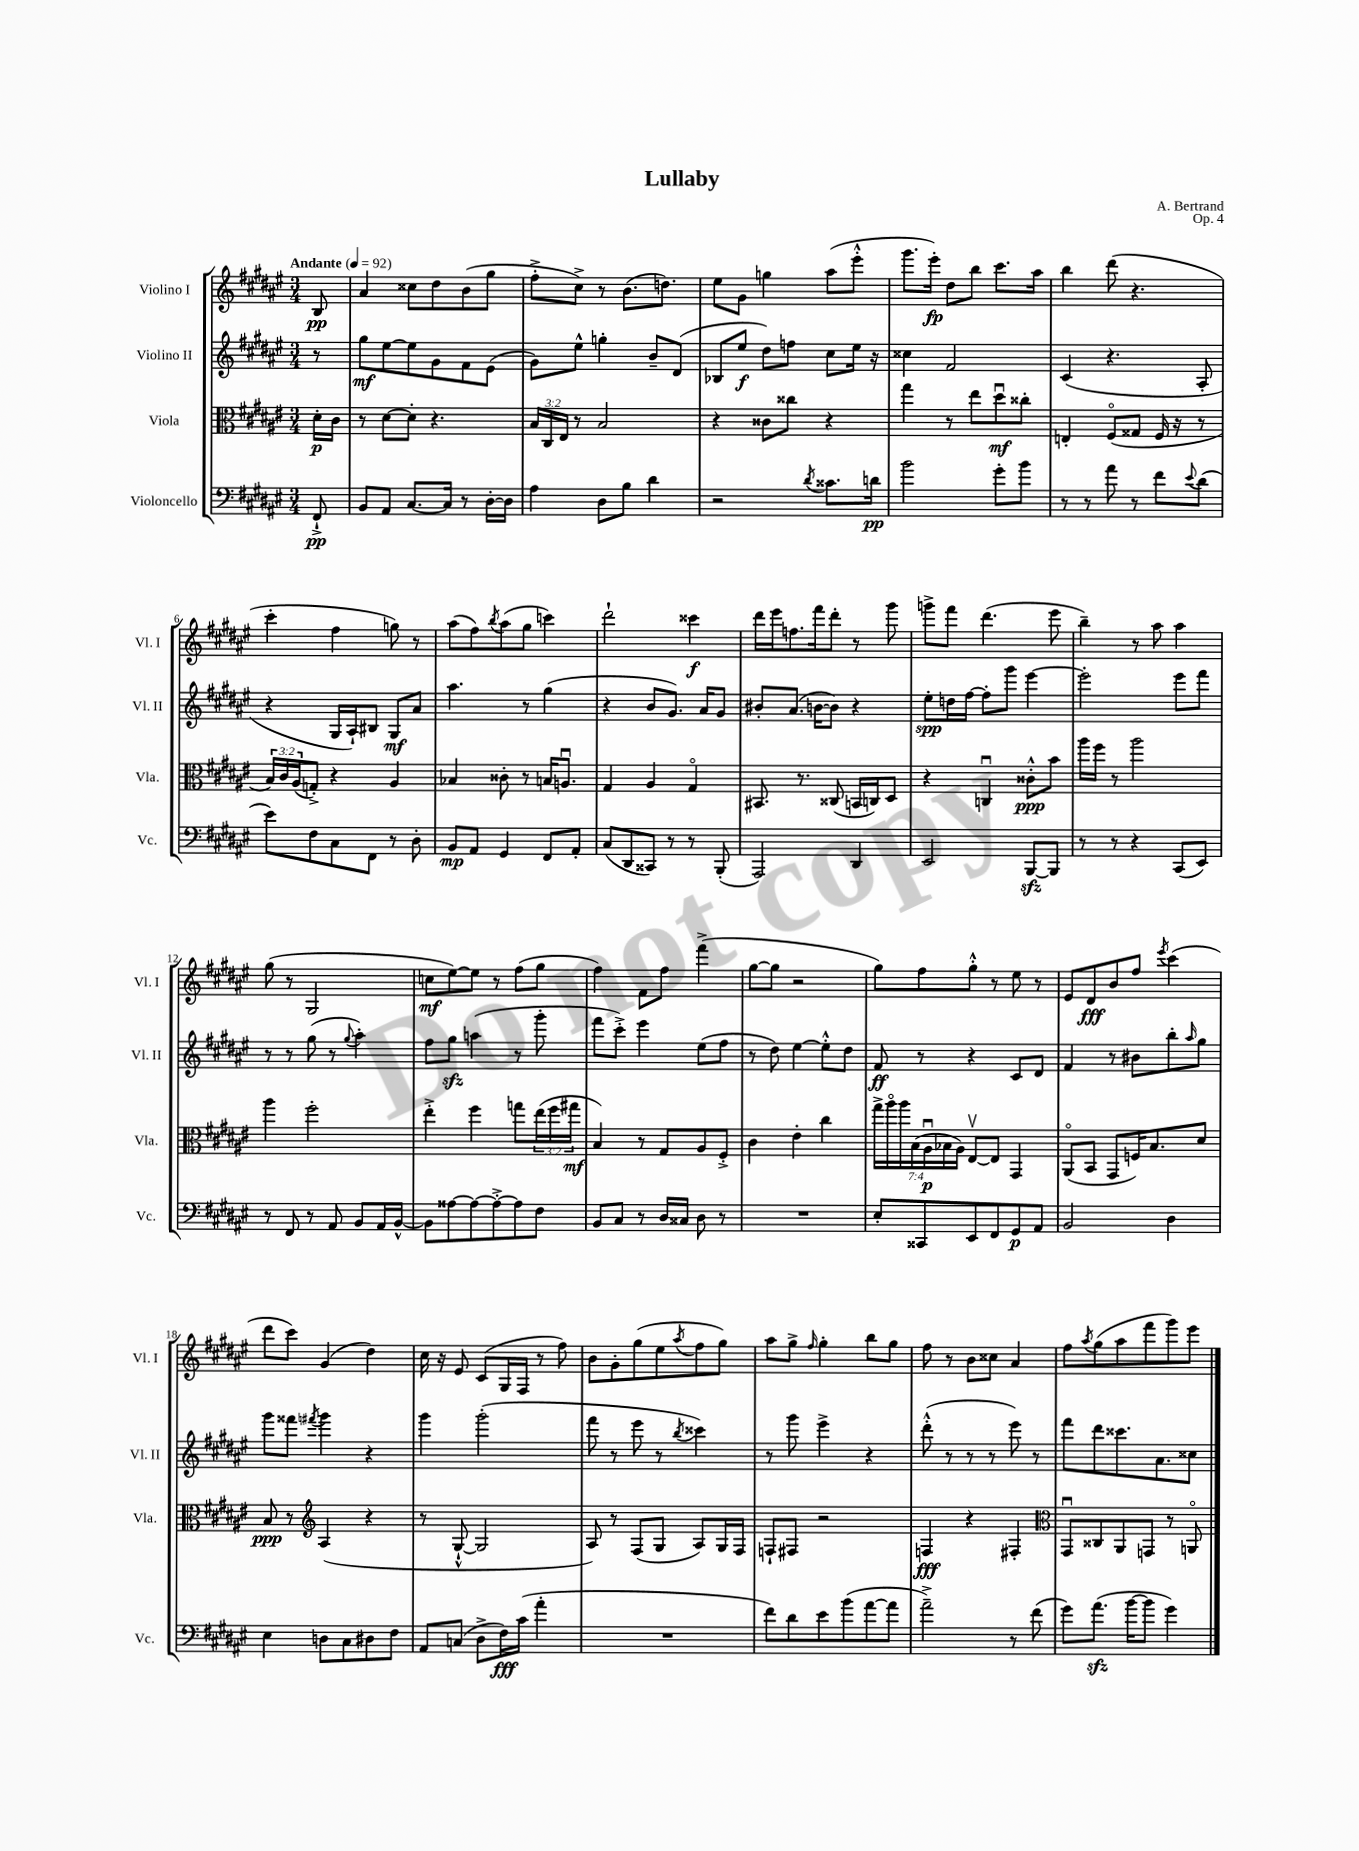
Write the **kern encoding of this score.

**kern	**dynam	**kern	**dynam	**kern	**dynam	**kern	**dynam
*part4	*part4	*part3	*part3	*part2	*part2	*part1	*part1
*staff4	*staff4	*staff3	*staff3	*staff2	*staff2	*staff1	*staff1
*I"Violoncello	*	*I"Viola	*	*I"Violino II	*	*I"Violino I	*
*I'Vc.	*	*I'Vla.	*	*I'Vl. II	*	*I'Vl. I	*
*clefF4	*	*clefC3	*	*clefG2	*	*clefG2	*
*k[f#c#g#d#a#e#]	*	*k[f#c#g#d#a#e#]	*	*k[f#c#g#d#a#e#]	*	*k[f#c#g#d#a#e#]	*
*M3/4	*	*M3/4	*	*M3/4	*	*M3/4	*
*MM92	*	*MM92	*	*MM92	*	*MM92	*
=	=	=	=	=	=	=	=
!	!	!	!	!	!	!LO:TX:a:B:t=Andante	!
8FF#`^/	pp	16d#'\LL	p	8r	.	8B/	pp
.	.	16c#\JJ	.	.	.	.	.
=1	=1	=1	=1	=1	=1	=1	=1
8BB/L	.	8r	.	8gg#\L	mf	4a#/	.
8AA#/J	.	[8d#\L	.	[8ee#\	.	.	.
[8.C#/L	.	8d#'\J]	.	8ee#\]	.	8cc##X\L	.
.	.	4.r	.	8g#\	.	8dd#\	.
16C#/Jk]	.	.	.	.	.	.	.
8r	.	.	.	8f#\	.	(8b\	.
[16D#'\LL	.	.	.	(8e#\J	.	8gg#\J	.
16D#\JJ]	.	.	.	.	.	.	.
=2	=2	=2	=2	=2	=2	=2	=2
4A#\	.	24B/LL	.	8g#\L)	.	8ff#'^\L	.
.	.	24C#/	.	.	.	.	.
.	.	24E#/JJ	.	.	.	.	.
.	.	8r	.	8ee#^^\J	.	8cc#^\J)	.
8D#\L	.	2B/	.	4ggn'\	.	8r	.
8B\J	.	.	.	.	.	(8.b\L	.
4d#\	.	.	.	8b~/L	.	.	.
.	.	.	.	.	.	8.ddn\J)	.
.	.	.	.	(8d#/J	.	.	.
=3	=3	=3	=3	=3	=3	=3	=3
2r	.	4r	.	8B-X/L	.	8ee#\L	.
.	.	.	.	8ee#/J	f	8g#\J	.
.	.	8c##X\L	.	8dd#\L)	.	4ggn\	.
.	.	8cc##X\J	.	8ffn\J	.	.	.
8qd#/	.	.	.	.	.	.	.
8.c##X\L	.	4r	.	8cc#\L	.	(8aa#\L	.
.	.	.	.	16ee#\Jk	.	8eee#'^^\J	.
16dn\Jk	pp	.	.	16r	.	.	.
=4	=4	=4	=4	=4	=4	=4	=4
2b\	.	4gg#\	.	4cc##X\	.	8.ggg#\L	.
.	.	.	.	.	.	16eee#'\Jk)	fp
.	.	8r	.	2f#/	.	8dd#\L	.
.	.	8ee#\L	.	.	.	8bb\J	.
8g#'\L	.	8dd#u\	mf	.	.	8.ccc#\L	.
8b\J	.	8cc##X'\J	.	.	.	.	.
.	.	.	.	.	.	16aa#\Jk	.
=5	=5	=5	=5	=5	=5	=5	=5
8r	.	4En'/	.	(4c#/	.	4bb\	.
8r	.	.	.	.	.	.	.
8a#\	.	(8F#/L	.	4.r	.	(8ddd#\	.
8r	.	8G##X/J	.	.	.	4.r	.
8f#\L	.	16F#/	.	.	.	.	.
.	.	16r	.	.	.	.	.
8qqe#/	.	.	.	.	.	.	.
(8d#\J	.	8r	.	8A#'/	.	.	.
!!LO:LB:g=z
=6	=6	=6	=6	=6	=6	=6	=6
8e#\L)	.	24B/LL)	.	4r	.	4ccc#'\	.
.	.	24c#/	.	.	.	.	.
.	.	(24A#/J	.	.	.	.	.
8F#\	.	8Gn'^/J)	.	.	.	.	.
8C#\	.	4r	.	16G#/LL	.	4ff#\	.
.	.	.	.	16A#`/J)	.	.	.
8FF#\J	.	.	.	8B#X/J	.	.	.
8r	.	4A#/	.	8G#/L	mf	8ggn\)	.
8D#'\	.	.	.	8a#/J	.	8r	.
=7	=7	=7	=7	=7	=7	=7	=7
8BB/L	mp	4B-X/	.	4.aa#\	.	(8aa#\L	.
8AA#/J	.	.	.	.	.	8ff#\)	.
.	.	.	.	.	.	8qbb/	.
4GG#/	.	8c##X'\	.	.	.	(8aa#\	.
.	.	8r	.	8r	.	8gg#\J	.
8FF#/L	.	16Bn/KL	.	(4gg#\	.	4cccn\)	.
.	.	8.Anu/J	.	.	.	.	.
8AA#'/J	.	.	.	.	.	.	.
=8	=8	=8	=8	=8	=8	=8	=8
(8C#/L	.	4G#/	.	4r	.	2ddd#`\	.
8DD#/	.	.	.	.	.	.	.
8CC##X/J)	.	4A#/	.	8b/L	.	.	.
8r	.	.	.	8.g#/J)	.	.	.
8r	.	4G#/	.	.	.	4ccc##X\	f
.	.	.	.	16a#/KL	.	.	.
(8BBB'/	.	.	.	8g#/J	.	.	.
=9	=9	=9	=9	=9	=9	=9	=9
2AAA#/)	.	8.BB#X/	.	8b#X'/L	.	16ddd#\LL	.
.	.	.	.	.	.	16eee#\J	.
.	.	.	.	(8.a#/J	.	8.ffn\	.
.	.	8.r	.	.	.	.	.
.	.	.	.	[16bn\KL	.	16fff#\k	.
.	.	(8C##X/	.	8b\J])	.	8ddd#'\J	.
4DD#/	.	16BBn/LL	.	4r	.	8r	.
.	.	16Cn/J)	.	.	.	.	.
.	.	8D#/J	.	.	.	8ggg#\	.
=10	=10	=10	=10	=10	=10	=10	=10
2EE#/	.	4r	.	8ee#'\L	spp	8gggn^\L	.
.	.	.	.	16ddn\L	.	8fff#\J	.
.	.	.	.	[16ff#\JJ	.	.	.
.	.	4Cnu/	.	8ff#'\L]	.	(4.ddd#\	.
.	.	.	.	8ggg#\J	.	.	.
[8BBBzz/L	.	8c##X'^^\L	ppp	[4eee#\	.	.	.
8BBB/J]	.	8b\J	.	.	.	8eee#\	.
=11	=11	=11	=11	=11	=11	=11	=11
8r	.	16aa#\LL	.	2eee#'\]	.	4bb~\)	.
.	.	16ff#\JJ	.	.	.	.	.
8r	.	8r	.	.	.	.	.
4r	.	2aa#\	.	.	.	8r	.
.	.	.	.	.	.	8aa#\	.
(8CC#/L	.	.	.	8eee#\L	.	4aa#\	.
8EE#/J)	.	.	.	8fff#\J	.	.	.
!!LO:LB:g=z
=12	=12	=12	=12	=12	=12	=12	=12
8r	.	4aa#\	.	8r	.	(8gg#\	.
8FF#/	.	.	.	8r	.	8r	.
8r	.	2ff#'\	.	(8gg#\	.	2G#/	.
8AA#/	.	.	.	8r	.	.	.
.	.	.	.	8qqgg#/	.	.	.
8BB/L	.	.	.	4aa#'\)	.	.	.
16AA#/L	.	.	.	.	.	.	.
[16BB^^/JJ	.	.	.	.	.	.	.
=13	=13	=13	=13	=13	=13	=13	=13
8BB\L]	.	4ee#'^\	.	8ff#\L	.	8ccn\L	mf
[8A##X\	.	.	.	8gg#zz\J	.	[8ee#\)	.
8A##\_	.	4ff#\	.	(4aan\	.	8ee#\J]	.
8A##'^\_	.	.	.	.	.	8r	.
8A##\]	.	8ggn\L	.	8r	.	(8ff#\L	.
8F#\J	.	(24ee#\L	.	8ggg#'\	.	8gg#\J	.
.	.	24ff#\	.	.	.	.	.
.	.	24gg#X\JJ	mf	.	.	.	.
=14	=14	=14	=14	=14	=14	=14	=14
8BB/L	.	4B/)	.	8fff#\L	.	4ff#\)	.
8C#/J	.	.	.	8ccc#'^\J)	.	.	.
8r	.	8r	.	4eee#\	.	8f#\L	.
16D#/LL	.	8G#/L	.	.	.	8ff#\J	.
16C##X/JJ	.	.	.	.	.	.	.
8D#\	.	8A#/	.	(8ee#\L	.	(4fff#^\	.
8r	.	8F#'^/J	.	8ff#\J	.	.	.
=15	=15	=15	=15	=15	=15	=15	=15
2.r	.	4c#\	.	8r	.	[8gg#\L	.
.	.	.	.	8dd#\)	.	8gg#\J]	.
.	.	4e#'\	.	[4ee#\	.	2r	.
.	.	4cc#\	.	8ee#'^^\L]	.	.	.
.	.	.	.	8dd#\J	.	.	.
=16	=16	=16	=16	=16	=16	=16	=16
8E#'/L	.	28gg#^\LL	.	8f#/	ff	8gg#\L)	.
.	.	28aa#\	.	.	.	.	.
.	.	28aa#\	.	.	.	.	.
.	.	(28B\	.	.	.	.	.
8CC##X/	.	.	.	8r	.	8ff#\	.
.	.	28A#u\	p	.	.	.	.
.	.	28B-X\	.	.	.	.	.
.	.	28A#\JJ)	.	.	.	.	.
8EE#/	.	[8E#v/L	.	4r	.	8gg#'^^\J	.
8FF#/	.	8E#/J]	.	.	.	8r	.
8GG#/	p	4GG#/	.	8c#/L	.	8ee#\	.
8AA#/J	.	.	.	8d#/J	.	8r	.
=17	=17	=17	=17	=17	=17	=17	=17
2BB/	.	(8AA#/L	.	4f#/	.	8e#/L	.
.	.	8BB/J	.	.	.	8d#/	fff
.	.	8GG#/L	.	8r	.	8b/	.
.	.	16Fn/K)	.	8b#X\L	.	8ff#/J	.
.	.	8.B/	.	.	.	.	.
.	.	.	.	.	.	8qeee#/	.
4D#\	.	.	.	8bb'\	.	(4ccc#\	.
.	.	.	.	16qqaa#/	.	.	.
.	.	8d#/J	.	8gg#\J	.	.	.
!!LO:LB:g=z
=18	=18	=18	=18	=18	=18	=18	=18
4E#\	.	8B/	ppp	8ggg#\L	.	8ddd#\L	.
.	.	8r	.	8fff##X\J	.	8ccc#\J)	.
*	*	*clefG2	*	*	*	*	*
.	.	.	.	8qfff#X/	.	.	.
8Dn\L	.	(4A#/	.	4ggg#\	.	(4g#/	.
8C#\	.	.	.	.	.	.	.
8D#X\	.	4r	.	4r	.	4dd#\)	.
8F#\J	.	.	.	.	.	.	.
=19	=19	=19	=19	=19	=19	=19	=19
8AA#/L	.	8r	.	4ggg#\	.	16cc#\	.
.	.	.	.	.	.	16r	.
(8Cn/J	.	[8G#`^^/	.	.	.	8e#/	.
8D#^\L	.	2G#/]	.	(2ggg#'\	.	(8c#/L	.
16F#\L)	fff	.	.	.	.	16G#/L	.
(16c#\JJ	.	.	.	.	.	16F#/JJ	.
4a#'\	.	.	.	.	.	8r	.
.	.	.	.	.	.	8ff#\)	.
=20	=20	=20	=20	=20	=20	=20	=20
2.r	.	8A#/)	.	8fff#\	.	8b\L	.
.	.	8r	.	8r	.	8g#'\	.
.	.	(8F#/L	.	8eee#\	.	(8gg#\	.
.	.	8G#/J	.	8r	.	8ee#\	.
.	.	.	.	8qbb/	.	8qaa#/	.
.	.	8A#/L)	.	4ccc##X\)	.	8ff#\	.
.	.	16G#/L	.	.	.	8gg#\J)	.
.	.	16F#/JJ	.	.	.	.	.
=21	=21	=21	=21	=21	=21	=21	=21
8f#\L)	.	8Fn`/L	.	8r	.	8aa#\L	.
8d#\	.	8F#X/J	.	8ggg#\	.	8gg#^\J	.
.	.	.	.	.	.	16qqff#/	.
8e#\	.	2r	.	4eee#^\	.	4gg#'\	.
(8b\	.	.	.	.	.	.	.
[8a#\	.	.	.	4r	.	8bb\L	.
8a#\J]	.	.	.	.	.	8gg#\J	.
=22	=22	=22	=22	=22	=22	=22	=22
2a#~^\)	.	4Fn/	fff	(8ddd#'^^\	.	8ff#\	.
.	.	.	.	8r	.	8r	.
.	.	4r	.	8r	.	8b\L	.
.	.	.	.	8r	.	8cc##X\J	.
8r	.	4F#X'/	.	8eee#\)	.	4a#/	.
(8f#\	.	.	.	8r	.	.	.
=23	=23	=23	=23	=23	=23	=23	=23
*	*	*clefC3	*	*	*	*	*
8g#\L)	.	8GG#u/L	.	8fff#\L	.	8ff#\L	.
.	.	.	.	.	.	8qaa#/	.
(8.a#zz\J	.	8C##X/	.	8ddd#\	.	(8gg#\	.
.	.	8AA#/	.	8.ccc##X\	.	8aa#\	.
[16b\KL	.	.	.	.	.	.	.
8b\J]	.	8GGn/J	.	.	.	8fff#\	.
.	.	.	.	8.a#\	.	.	.
4g#\)	.	8r	.	.	.	8ggg#\)	.
.	.	8AAn/	.	8cc##X\J	.	8eee#\J	.
==	==	==	==	==	==	==	==
*-	*-	*-	*-	*-	*-	*-	*-
